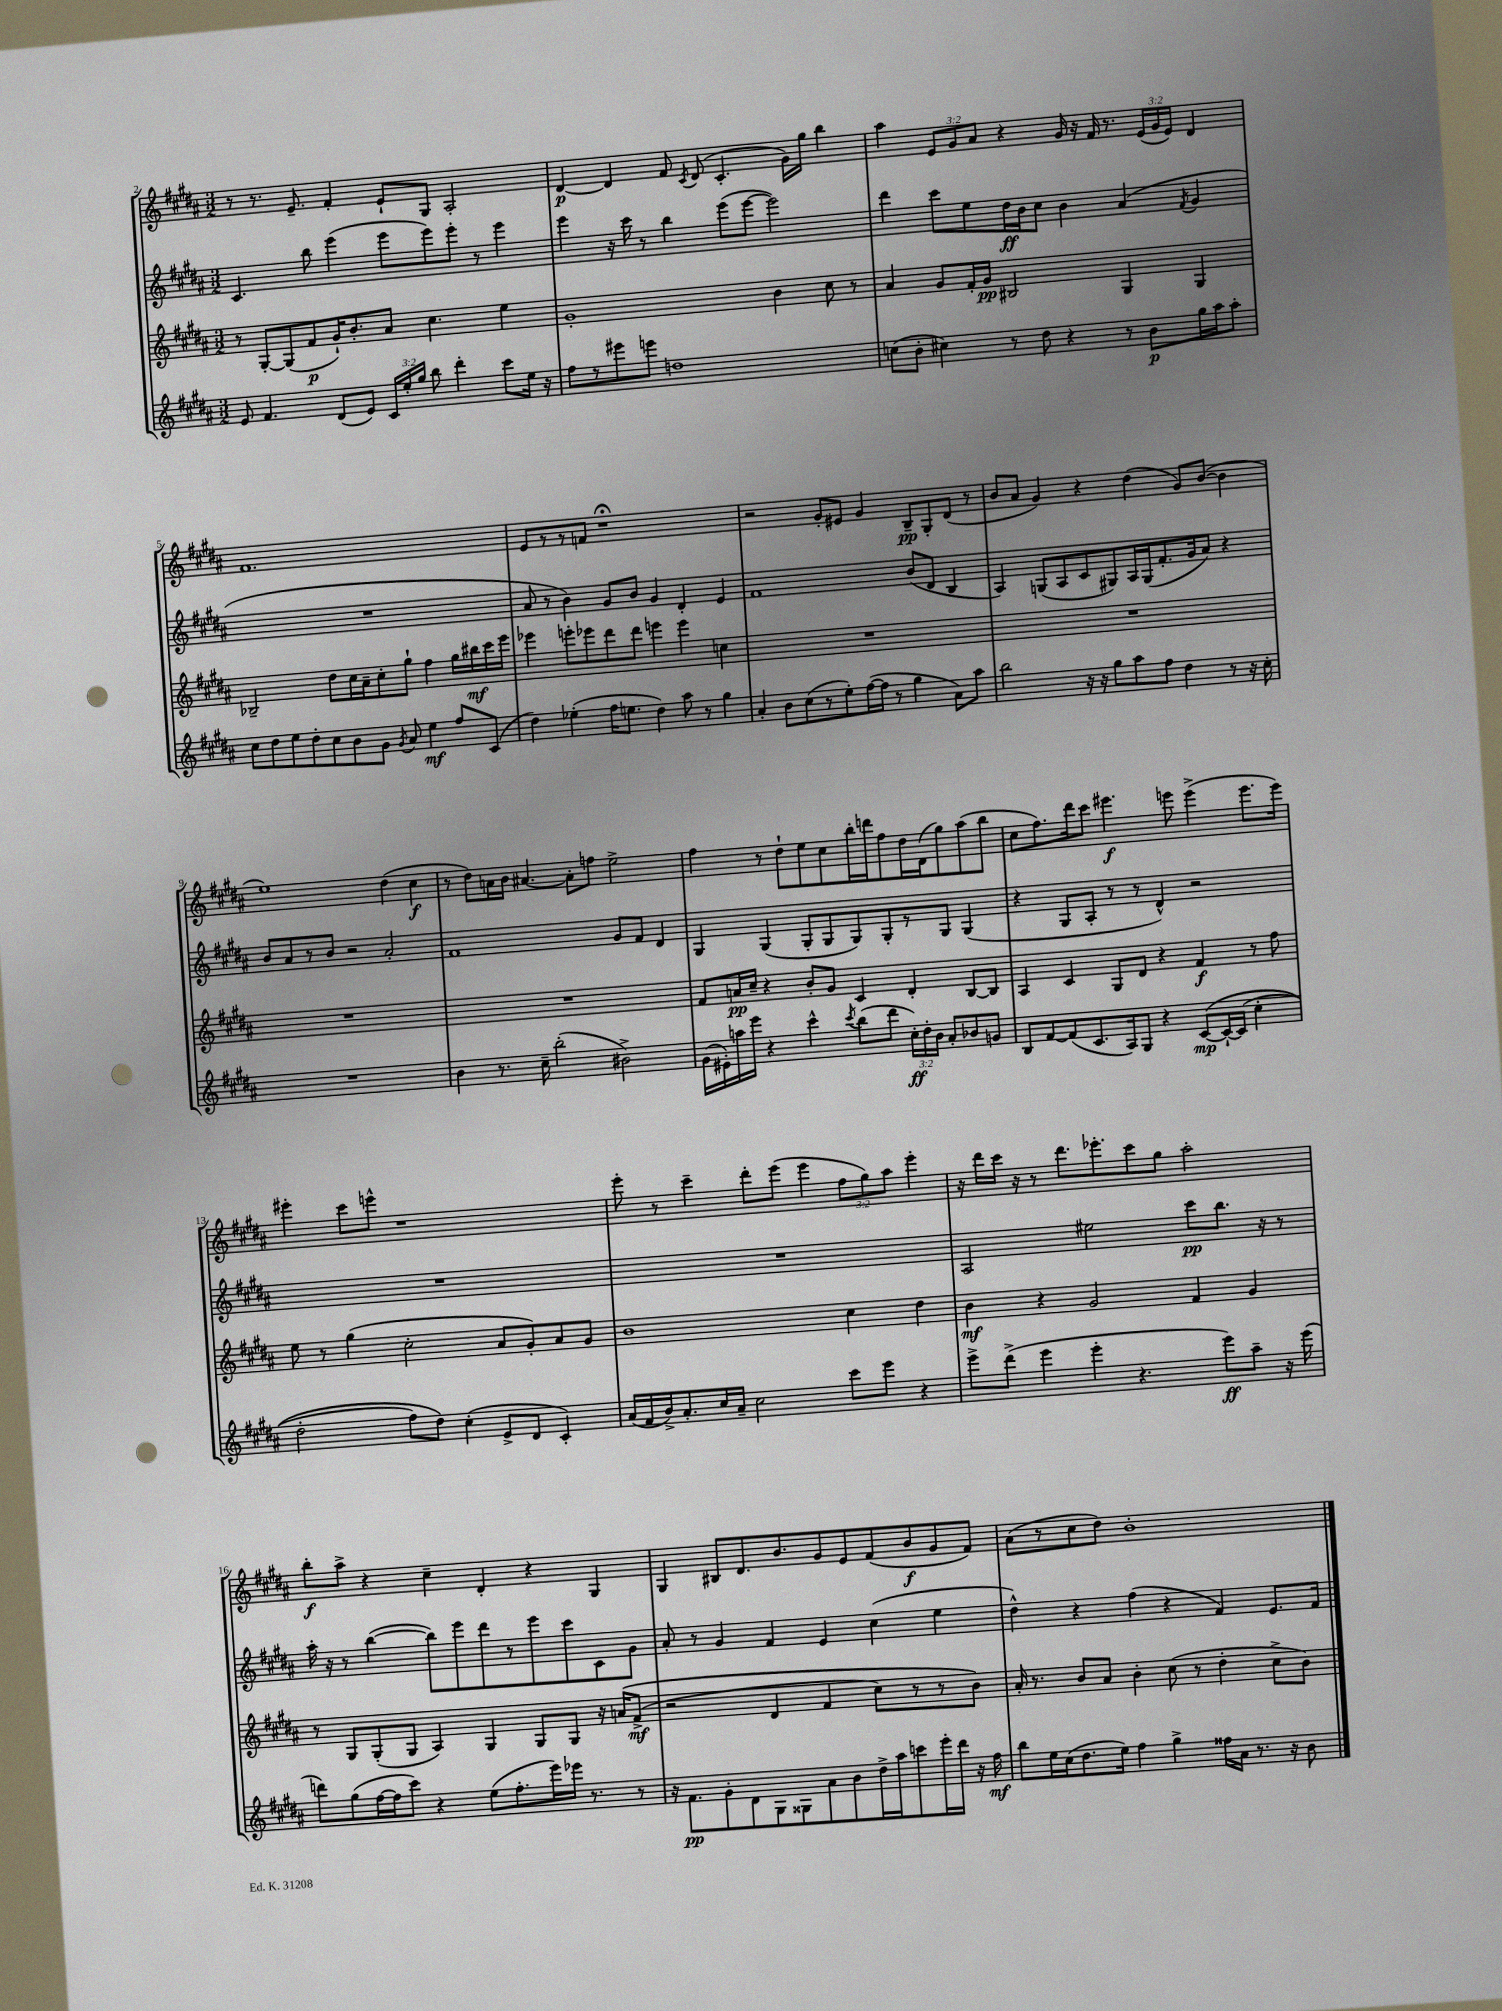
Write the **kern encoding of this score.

**kern	**dynam	**kern	**dynam	**kern	**dynam	**kern	**dynam
*part4	*part4	*part3	*part3	*part2	*part2	*part1	*part1
*staff4	*staff4	*staff3	*staff3	*staff2	*staff2	*staff1	*staff1
*clefG2	*	*clefG2	*	*clefG2	*	*clefG2	*
*k[f#c#g#d#a#]	*	*k[f#c#g#d#a#]	*	*k[f#c#g#d#a#]	*	*k[f#c#g#d#a#]	*
*M3/2	*	*M3/2	*	*M3/2	*	*M3/2	*
=2	=2	=2	=2	=2	=2	=2	=2
8e/	.	8r	.	4.c#/	.	8r	.
4.f#/	.	[8G#'/L	.	.	.	8.r	.
.	.	(8G#/]	.	.	.	.	.
.	.	.	.	.	.	8.e~/	.
.	.	8f#/	p	8bb\	.	.	.
(8d#/L	.	16g#`/K)	.	(4eee\	.	4f#'/	.
.	.	8.b'/	.	.	.	.	.
8e/J)	.	.	.	.	.	.	.
24c#/LL	.	8a#/J	.	8eee\L	.	8e`/L	.
24ee'/	.	.	.	.	.	.	.
24gg#/JJ	.	.	.	.	.	.	.
8bb\	.	4.cc#\	.	8eee\)	.	8G#/J	.
4ddd#'\	.	.	.	8eee'\J	.	2A#'/	.
.	.	.	.	8r	.	.	.
8ccc#\L	.	4ee\	.	4eee\	.	.	.
16ee\Jk	.	.	.	.	.	.	.
16r	.	.	.	.	.	.	.
=3	=3	=3	=3	=3	=3	=3	=3
8ff#\L	.	1g#'	.	4eee\	.	[4d#/	p
8r	.	.	.	.	.	.	.
8eee#X\	.	.	.	16r	.	4d#/]	.
.	.	.	.	16ccc#\	.	.	.
8eeen\J	.	.	.	8r	.	.	.
1ddn	.	.	.	4bb\	.	8f#/	.
.	.	.	.	.	.	8qc#/	.
.	.	.	.	.	.	(8d#/	.
.	.	.	.	(8eee\L	.	4.c#'/	.
.	.	.	.	[8eee\J	.	.	.
.	.	4b\	.	2eee\])	.	.	.
.	.	.	.	.	.	16g#\LL)	.
.	.	.	.	.	.	16gg#\JJ	.
.	.	8cc#\	.	.	.	4bb\	.
.	.	8r	.	.	.	.	.
=4	=4	=4	=4	=4	=4	=4	=4
(8ccn\L	.	4a#/	.	4ddd#\	.	4aa#\	.
8b'\J	.	.	.	.	.	.	.
4cc#X\)	.	8g#/L	.	8ccc#\L	.	12e/L	.
.	.	.	.	.	.	12g#/	.
.	.	16f#'/L	.	8ee\	.	.	.
.	.	.	.	.	.	12a#/J	.
.	.	16g#/JJ	pp	.	.	.	.
8r	.	2B#X/	.	16dd#\L	ff	4r	.
.	.	.	.	16b\J	.	.	.
8dd#\	.	.	.	8cc#\J	.	.	.
4r	.	.	.	4b\	.	16g#/	.
.	.	.	.	.	.	16r	.
.	.	.	.	.	.	16f#/	.
.	.	.	.	.	.	8.r	.
8r	.	4G#/	.	(4a#/	.	.	.
8b\L	p	.	.	.	.	(24e/LL	.
.	.	.	.	.	.	24g#/	.
.	.	.	.	.	.	24e/JJ)	.
.	.	.	.	8qf#/	.	.	.
16gg#\L	.	4G#/	.	4g#/	.	4d#/	.
16aa#\J	.	.	.	.	.	.	.
8aa#'\J	.	.	.	.	.	.	.
!!LO:LB:g=z
=5	=5	=5	=5	=5	=5	=5	=5
8cc#\L	.	2B-X~/	.	1.r	.	1.f#	.
8dd#\	.	.	.	.	.	.	.
8ee\	.	.	.	.	.	.	.
8dd#'\	.	.	.	.	.	.	.
8cc#\	.	8dd#\L	.	.	.	.	.
8b\	.	16cc#\L	.	.	.	.	.
.	.	16a#~\J	.	.	.	.	.
8g#\J	.	8cc#'\	.	.	.	.	.
8qg#/	.	.	.	.	.	.	.
8a#/	.	8gg#`\J	.	.	.	.	.
4ee\	mf	4ff#\	.	.	.	.	.
8ff#/L	.	16gg#\LL	.	.	.	.	.
.	.	16bb#X\	mf	.	.	.	.
(8c#/J	.	16ccc#\	.	.	.	.	.
.	.	16eee\JJ	.	.	.	.	.
=6	=6	=6	=6	=6	=6	=6	=6
4dd#\)	.	4eee-X\	.	8a#/	.	8e/L	.
.	.	.	.	8r	.	8r	.
(4ee-X'\	.	8eeen'\L	.	4b\)	.	8r	.
.	.	8eee-X\	.	.	.	8fn/J	.
16ff#\KL	.	8ddd#\	.	8g#/L	.	1r;<	.
8.een\J	.	.	.	.	.	.	.
.	.	8ddd#\J	.	8b/J	.	.	.
4dd#\)	.	4eeen\	.	4g#/	.	.	.
8aa#\	.	4eee\	.	4d#'/	.	.	.
8r	.	.	.	.	.	.	.
4gg#\	.	4ccn\	.	4e/	.	.	.
=7	=7	=7	=7	=7	=7	=7	=7
4a#'/	.	1.r	.	1f#	.	2r	.
8b\L	.	.	.	.	.	.	.
(8cc#\	.	.	.	.	.	.	.
8r	.	.	.	.	.	8g#'/L	.
8ee'\)	.	.	.	.	.	8e#X/J	.
([16ff#\L	.	.	.	.	.	4g#/	.
16ff#\JJ]	.	.	.	.	.	.	.
8r	.	.	.	.	.	.	.
4gg#\	.	.	.	(8b/L	.	8B~/L	pp
.	.	.	.	8d#/J	.	8G#'/	.
8a#\L)	.	.	.	4B/	.	(8d#/J	.
8aa#\J	.	.	.	.	.	8r	.
=8	=8	=8	=8	=8	=8	=8	=8
2bb\	.	1.r	.	4A#/)	.	8b/L	.
.	.	.	.	.	.	8a#/J	.
.	.	.	.	(8Gn/L	.	4g#/)	.
.	.	.	.	8A#/	.	.	.
16r	.	.	.	8c#/	.	4r	.
16r	.	.	.	.	.	.	.
8gg#\L	.	.	.	8G#X/)	.	.	.
8aa#\	.	.	.	16A#/L	.	(4dd#\	.
.	.	.	.	(16G#/J	.	.	.
8ff#\J	.	.	.	8.f#'/	.	.	.
4dd#\	.	.	.	.	.	8g#/L)	.
.	.	.	.	16g#/k	.	.	.
.	.	.	.	8a#/J)	.	([8b/J	.
8r	.	.	.	4r	.	4b\]	.
16r	.	.	.	.	.	.	.
16cc#'\	.	.	.	.	.	.	.
!!LO:LB:g=z
=9	=9	=9	=9	=9	=9	=9	=9
1.r	.	1.r	.	8b/L	.	1ee)	.
.	.	.	.	8a#/	.	.	.
.	.	.	.	8r	.	.	.
.	.	.	.	8b/J	.	.	.
.	.	.	.	2r	.	.	.
.	.	.	.	2a#'/	.	(4dd#\	.
.	.	.	.	.	.	4cc#\	f
=10	=10	=10	=10	=10	=10	=10	=10
4b\	.	1.r	.	1f#	.	8r	.
.	.	.	.	.	.	8dd#\L)	.
8.r	.	.	.	.	.	16an\L	.
.	.	.	.	.	.	16b\JJ	.
.	.	.	.	.	.	[4.a#X/	.
16cc#~\	.	.	.	.	.	.	.
(2bb'\	.	.	.	.	.	.	.
.	.	.	.	.	.	8a#'\L]	.
.	.	.	.	.	.	8ffn\J	.
2b#X^\)	.	.	.	8g#/L	.	2ee^\	.
.	.	.	.	8f#/J	.	.	.
.	.	.	.	4d#/	.	.	.
=11	=11	=11	=11	=11	=11	=11	=11
(16g#\LL	.	8f#/L	.	4G#/	.	4ff#\	.
16e#X'\)	.	.	.	.	.	.	.
16aan\	.	16an/L	pp	.	.	.	.
16eee\JJ	.	16cc#~/JJ	.	.	.	.	.
4r	.	4r	.	(4G#/	.	8r	.
.	.	.	.	.	.	8dd#`\L	.
4ccc#^^\	.	8b'/L	.	8G#'/L	.	8ee\	.
.	.	8g#/J	.	8G#/	.	8cc#\	.
8qccc#/	.	.	.	.	.	.	.
(8bb\L	.	4c#/	.	8G#/)	.	16bb'\L	.
.	.	.	.	.	.	16dddn\J	.
8ddd#\J	.	.	.	8G#'/	.	8ff#\	.
24cc#'\LL)	ff	4d#'/	.	8r	.	16dd#\L	.
24dd#'\	.	.	.	.	.	.	.
.	.	.	.	.	.	(16d#\J	.
24b\JJ	.	.	.	.	.	.	.
8a#'/L	.	.	.	8G#/J	.	8gg#\)	.
8b-X/	.	[8B/L	.	(4G#/	.	(8aa#\	.
8gn/J	.	8B/J]	.	.	.	8bb\J	.
=12	=12	=12	=12	=12	=12	=12	=12
8B/L	.	4A#/	.	4r	.	8cc#\L	.
[8f#/	.	.	.	.	.	8.ff#\)	.
(8f#/]	.	4c#/	.	8G#/L	.	.	.
.	.	.	.	.	.	16ddd#\k	.
8.c#/	.	.	.	8A#'/J	.	8ccc#\J	.
.	.	8G#/L	.	8r	.	4.eee#X\	f
16A#/k)	.	.	.	.	.	.	.
8G#/J	.	8d#/J	.	8r	.	.	.
4r	.	4r	.	4d#^^/)	.	.	.
.	.	.	.	.	.	8eeen\	.
([8c#/L	mp	4f#/	f	2r	.	(4eee^\	.
16c#`/L_	.	.	.	.	.	.	.
(16c#/JJ]	.	.	.	.	.	.	.
4cc#'\	.	8r	.	.	.	8.eee\L	.
.	.	8ff#\	.	.	.	.	.
.	.	.	.	.	.	16eee\Jk)	.
!!LO:LB:g=z
=13	=13	=13	=13	=13	=13	=13	=13
2dd#'\	.	8ee\	.	1.r	.	4eee#X'\	.
.	.	8r	.	.	.	.	.
.	.	(4gg#\	.	.	.	8ccc#\L	.
.	.	.	.	.	.	8eeen^^\J	.
8ff#\L)	.	2cc#'\	.	.	.	1r	.
8dd#\J)	.	.	.	.	.	.	.
(4cc#'\	.	.	.	.	.	.	.
8e^/L	.	8a#/L	.	.	.	.	.
8d#/J	.	8g#'/)	.	.	.	.	.
4c#'/)	.	8a#/	.	.	.	.	.
.	.	8g#/J	.	.	.	.	.
=14	=14	=14	=14	=14	=14	=14	=14
(16a#/LL	.	1b	.	1.r	.	8eee'\	.
16f#/	.	.	.	.	.	.	.
16b^/J)	.	.	.	.	.	8r	.
8.a#'/	.	.	.	.	.	.	.
.	.	.	.	.	.	4ccc#~\	.
16cc#/L	.	.	.	.	.	.	.
16a#~/JJ	.	.	.	.	.	.	.
2cc#\	.	.	.	.	.	8ddd#'\L	.
.	.	.	.	.	.	(8eee\J	.
.	.	.	.	.	.	4eee\	.
8ccc#\L	.	4cc#\	.	.	.	12ff#\L	.
.	.	.	.	.	.	12gg#\)	.
8eee\J	.	.	.	.	.	.	.
.	.	.	.	.	.	12aa#\J	.
4r	.	4dd#\	.	.	.	4eee'\	.
=15	=15	=15	=15	=15	=15	=15	=15
8eee^\L	.	4b\	mf	2A#/	.	16r	.
.	.	.	.	.	.	16ddd#\LL	.
(8ddd#^\J	.	.	.	.	.	16ccc#\JJ	.
.	.	.	.	.	.	16r	.
4eee\	.	4r	.	.	.	8r	.
.	.	.	.	.	.	8.ddd#\L	.
4eee'\	.	2g#/	.	2ee#X\	.	.	.
.	.	.	.	.	.	8.eee-X'\	.
4.r	.	.	.	.	.	8ccc#\	.
.	.	.	.	.	.	8gg#\J	.
.	.	4f#/	.	8ccc#\L	pp	2aa#'\	.
8eee\L)	ff	.	.	8.bb\J	.	.	.
8aa#~\J	.	4g#/	.	.	.	.	.
.	.	.	.	16r	.	.	.
16r	.	.	.	8r	.	.	.
(16eee\	.	.	.	.	.	.	.
!!LO:LB:g=z
=16	=16	=16	=16	=16	=16	=16	=16
8dddn\L)	.	8r	.	16aa#'\	.	8bb'\L	f
.	.	.	.	16r	.	.	.
(8gg#\	.	8G#/L	.	8r	.	8aa#^\J	.
[16ff#\L	.	(8G#'/	.	([4bb\	.	4r	.
16ff#\J]	.	.	.	.	.	.	.
8ccc#\J)	.	8G#/J	.	.	.	.	.
4r	.	4A#/)	.	8bb\L])	.	4cc#~\	.
.	.	.	.	8eee\	.	.	.
(8ee\L	.	4G#/	.	8ddd#\	.	4d#'/	.
8.ff#'\	.	.	.	8r	.	.	.
.	.	8G#/L	.	8eee\	.	4r	.
16eee\L)	.	.	.	.	.	.	.
16eee-X\JJ	.	8G#/J	.	8ccc#\	.	.	.
8.r	.	.	.	.	.	.	.
.	.	16r	.	8c#\	.	4G#/	.
.	.	(16an/KL	.	.	.	.	.
8r	.	(8f#^/J	mf	8g#\J	.	.	.
=17	=17	=17	=17	=17	=17	=17	=17
16r	.	2r	.	8a#'/	.	4G#/	.
8.f#\L	pp	.	.	.	.	.	.
.	.	.	.	8r	.	.	.
8g#'\	.	.	.	4g#/	.	8B#X/L	.
8d#\	.	.	.	.	.	8.d#/	.
8G#\	.	4d#/	.	4f#/	.	.	.
.	.	.	.	.	.	8.b/	.
8G##X\	.	.	.	.	.	.	.
8a#\	.	4f#/	.	4e/	.	8g#/	.
8b\	.	.	.	.	.	8e/	.
16dd#^\L	.	8cc#\L)	.	(4cc#\	.	(8f#/	.
16aa#\J	.	.	.	.	.	.	.
8cccn\	.	8r	.	.	.	8b/	f
16eee'\L	.	8r	.	4ee\	.	8g#/	.
16ddd#\JJ	.	.	.	.	.	.	.
16r	.	8b\J)	.	.	.	8f#/J)	.
16ff#\	mf	.	.	.	.	.	.
=18	=18	=18	=18	=18	=18	=18	=18
8bb\L	.	16a#'/	.	4dd#^^\)	.	(8a#\L	.
.	.	8.r	.	.	.	.	.
16ee\L	.	.	.	.	.	8r	.
(16cc#\J	.	.	.	.	.	.	.
8.dd#\	.	8b/L	.	4r	.	8cc#\	.
.	.	8a#/J	.	.	.	8dd#\J)	.
16ee\Jk)	.	.	.	.	.	.	.
4ff#\	.	4b'\	.	(4ff#\	.	1b'	.
4gg#^\	.	(8cc#\	.	4r	.	.	.
.	.	8r	.	.	.	.	.
16ff##X\LL	.	4dd#'\	.	4f#/)	.	.	.
16a#\JJ	.	.	.	.	.	.	.
8.r	.	.	.	.	.	.	.
.	.	8cc#^\L	.	8.e/L	.	.	.
16r	.	.	.	.	.	.	.
8b\	.	8b\J)	.	.	.	.	.
.	.	.	.	16f#/Jk	.	.	.
==	==	==	==	==	==	==	==
*-	*-	*-	*-	*-	*-	*-	*-
